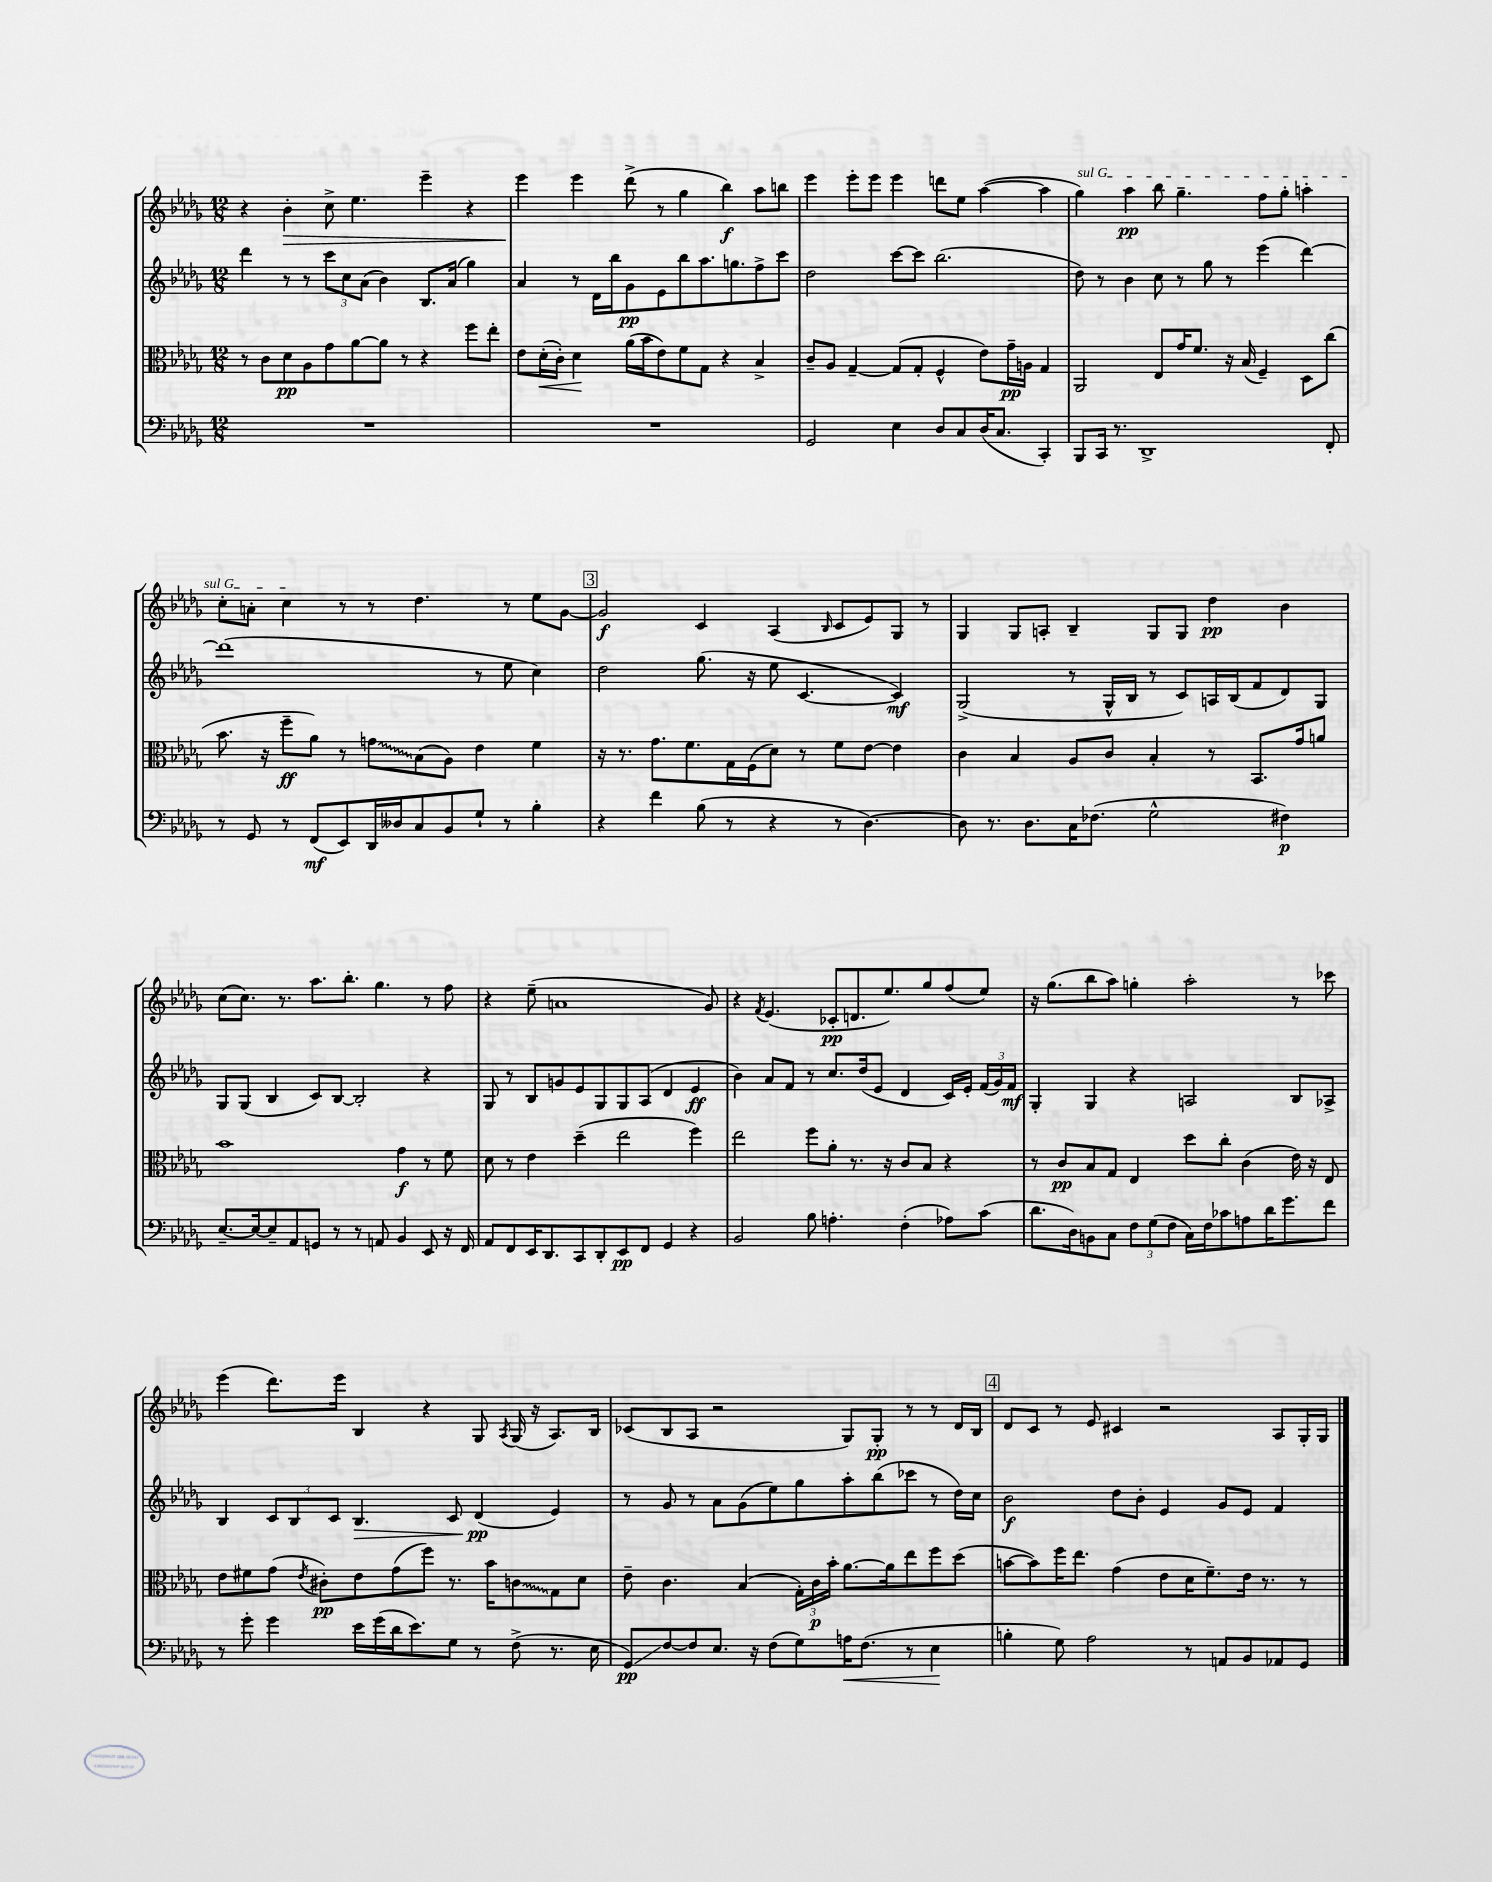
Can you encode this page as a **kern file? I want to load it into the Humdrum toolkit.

**kern	**kern	**kern	**kern
*staff4	*staff3	*staff2	*staff1
*clefF4	*clefC3	*clefG2	*clefG2
*k[b-e-a-d-g-]	*k[b-e-a-d-g-]	*k[b-e-a-d-g-]	*k[b-e-a-d-g-]
*M12/8	*M12/8	*M12/8	*M12/8
1.r	8r	4ddd-	4r
.	8c	.	.
.	8d-	8r	4b-'
.	8A-	8r	.
.	8g-	12ccc	8cc^
.	.	12cc	.
.	[8a-	.	4.ee-
.	.	(12a-	.
.	8a-]	4b-)	.
.	8r	.	.
.	4r	8.B-	4eee-~
.	.	(16a-	.
.	8ff	4gg-)	4r
.	8ee-'	.	.
=	=	=	=
1.r	8e-	4a-	4eee-
.	(16d-'	.	.
.	16c')	.	.
.	4d-	8r	4eee-
.	.	16d-	.
.	.	16bb-	.
.	(16a-	8g-	(8ddd-^
.	16b-	.	.
.	8e-)	8e-	8r
.	8f	8bb-	4gg-
.	8G-	8.aa-	.
.	4r	.	4bb-)
.	.	8.gg	.
.	4B-^	8ff^	8aa-
.	.	8ccc	8bb
=	=	=	=
2GG-	8c~	2dd-	4eee-
.	8A-	.	.
.	[4G-~	.	8eee-'
.	.	.	8eee-
4E-	(8G-]	[8ccc	4eee-
.	8G-'	8ccc]	.
8D-	4F^^	(2.bb-	8ddd
8C	.	.	8ee-
(16D-	8e-)	.	([4aa-
8.C	.	.	.
.	16g-~	.	.
.	16A	.	.
4CC')	4G-	.	4aa-]
=	=	=	=
8BBB-	2AA-	8dd-)	4gg-)
16CC	.	8r	.
8.r	.	.	.
.	.	4b-	4aa-
1DD-^	.	.	.
.	8E-	8cc	8bb-
.	16g-	8r	4.gg-~
.	8.f	.	.
.	.	8gg-	.
.	16r	8r	.
.	(16B-	.	.
.	4F~)	(4eee-	8ff
.	.	.	8gg-'
.	8D-	[4ddd-)	4aa'
8FF'	(8cc	.	.
=	=	=	=
8r	8.b-	(1ddd-]	8cc'
8GG-	.	.	8a'
.	16r	.	.
8r	8ff~	.	4cc
(8FF	8a-)	.	.
8EE-)	8r	.	8r
16DD-	8g	.	8r
16D--	.	.	.
8C	(8B-	.	4.dd-
8BB-	8A-)	.	.
8G-`	4e-	8r	.
8r	.	8ee-	8r
4B-'	4f	4cc)	8ee-
.	.	.	[8g-
=	=	=	=
4r	16r	2dd-	2g-]
.	8.r	.	.
4f	8.g-	.	.
.	8.f	.	.
(8B-	.	(8.gg-	4c
8r	16G-	.	.
.	(16F	16r	.
4r	8d-)	8ee-	(4A-
.	8r	[4.c	.
.	.	.	16qqB-
8r	8f	.	8c
[4.D-)	[8e-	.	8e-)
.	4e-]	4c])	8G-
.	.	.	8r
=	=	=	=
8D-]	4c	(2G-^	4G-
8.r	.	.	.
.	4B-	.	8G-
8.D-	.	.	.
.	.	.	8A'
16C	8A-	8r	4B-~
(8.F-	.	.	.
.	8c	16G-^^	.
.	.	16B-	.
2G-^^	4B-'	8r	8G-
.	.	8c)	8G-
.	8r	16A	4dd-
.	.	(16B-	.
.	8.BB-	8f	.
4F#)	.	8d-)	4b-
.	16g-	.	.
.	8a	8G-	.
=	=	=	=
[8.E-~	1b-	8G-	(8cc
.	.	(8G-	8.cc)
16E-_	.	.	.
8E-~]	.	4B-	.
.	.	.	8.r
8AA-	.	.	.
8GG	.	8c)	8.aa-
8r	.	[8B-	.
.	.	.	8.bb-'
8r	.	2B-']	.
8AA	.	.	4.gg-
4BB-	4g-	.	.
8EE-	8r	4r	8r
16r	8f	.	8ff
16FF	.	.	.
=	=	=	=
8AA-	8d-	8G-	4r
8FF	8r	8r	.
16EE-	4e-	8B-	(8ee-~
8.DD-	.	.	.
.	.	8g	1a
8CC	(4dd-~	8e-	.
8DD-'	.	8G-	.
8EE-	2ee-	8G-	.
8FF	.	(8A-	.
4GG-	.	4d-	.
4r	4ff)	4e-	.
.	.	.	8g-)
=	=	=	=
2BB-	2ee-	4b-)	4r
.	.	.	8qf
.	.	8a-	(4.e-
.	.	8f	.
8B-	8ff	8r	.
4.A'	8a-'	8.cc	8c-'
.	8.r	.	8.d
.	.	(16dd-	.
.	.	8e-	.
.	16r	.	8.ee-)
(4F'	8c	4d-	.
.	8B-	.	8gg-
8A-)	4r	16c)	(8ff
.	.	16e-'	.
(8c	.	(24f	8ee-)
.	.	24g-)	.
.	.	24f	.
=	=	=	=
8.d-	8r	4G-'	16r
.	.	.	(8.gg-
.	8c	.	.
16D-)	.	.	.
8BB	8B-	4G-	8bb-
8C	8G-	.	8aa-)
12F	4E-	4r	4gg'
(12G-	.	.	.
12F	.	.	.
16C)	8dd-	2A	2aa-'
16F	.	.	.
8c-	8cc'	.	.
8A	(4c	.	.
16d-	.	.	.
8.g-	.	.	.
.	16e-)	8B-	8r
.	16r	.	.
8f	8E-	8A-^	8ccc-
=	=	=	=
8r	8e-	4B-	(4eee-
8g-'	8f#	.	.
4g-	(8g-	12c	8.ddd-)
.	.	12B-	.
.	8qe-	.	.
.	8c#')	.	.
.	.	12c	.
.	.	.	16eee-
16e-	8e-	4.B-	4B-
(16g-	.	.	.
16d-	(8g-	.	.
8.e-)	.	.	.
.	8ff)	.	4r
8G-	8.r	8c	.
8r	.	(4d-	8G-
.	16b-	.	.
.	.	.	8qA-
(8F^	8c	.	(16G-
.	.	.	16r
8.r	8G-	4e-)	8.A-)
.	8d-	.	.
16E-	.	.	16B-
=	=	=	=
8GG-)	8e-~	8r	(8c-
[8F	4.c	8g-	8B-
8F]	.	8r	8A-
8.E-	.	8a-	2r
.	(4B-	(8g-	.
16r	.	.	.
(8F	.	8ee-)	.
8G-)	24G-')	8gg-	.
.	24c	.	.
.	24b-'	.	.
16A	[8.a-	8aa-'	8G-)
(8.F	.	.	.
.	.	(8bb-	8G-'
.	16a-]	.	.
8r	8ee-	8ccc-	8r
4E-	8ff	8r	8r
.	(8dd-	16dd-)	16d-
.	.	16cc	16B-
=	=	=	=
4B'	[8b	2b-	8d-
.	8b])	.	8c
8G-)	16ff	.	8r
.	8.ee-	.	.
2A-	.	.	8e-
.	(4g-	8dd-	4c#
.	.	8b-'	.
.	8e-	4e-	2r
8r	16d-	.	.
.	8.f~)	.	.
8AA	.	8g-	.
8BB-	16e-	8e-	.
.	8.r	.	.
8AA-	.	4f	8A-
8GG-	8r	.	16G-'
.	.	.	16G-
==	==	==	==
*-	*-	*-	*-
